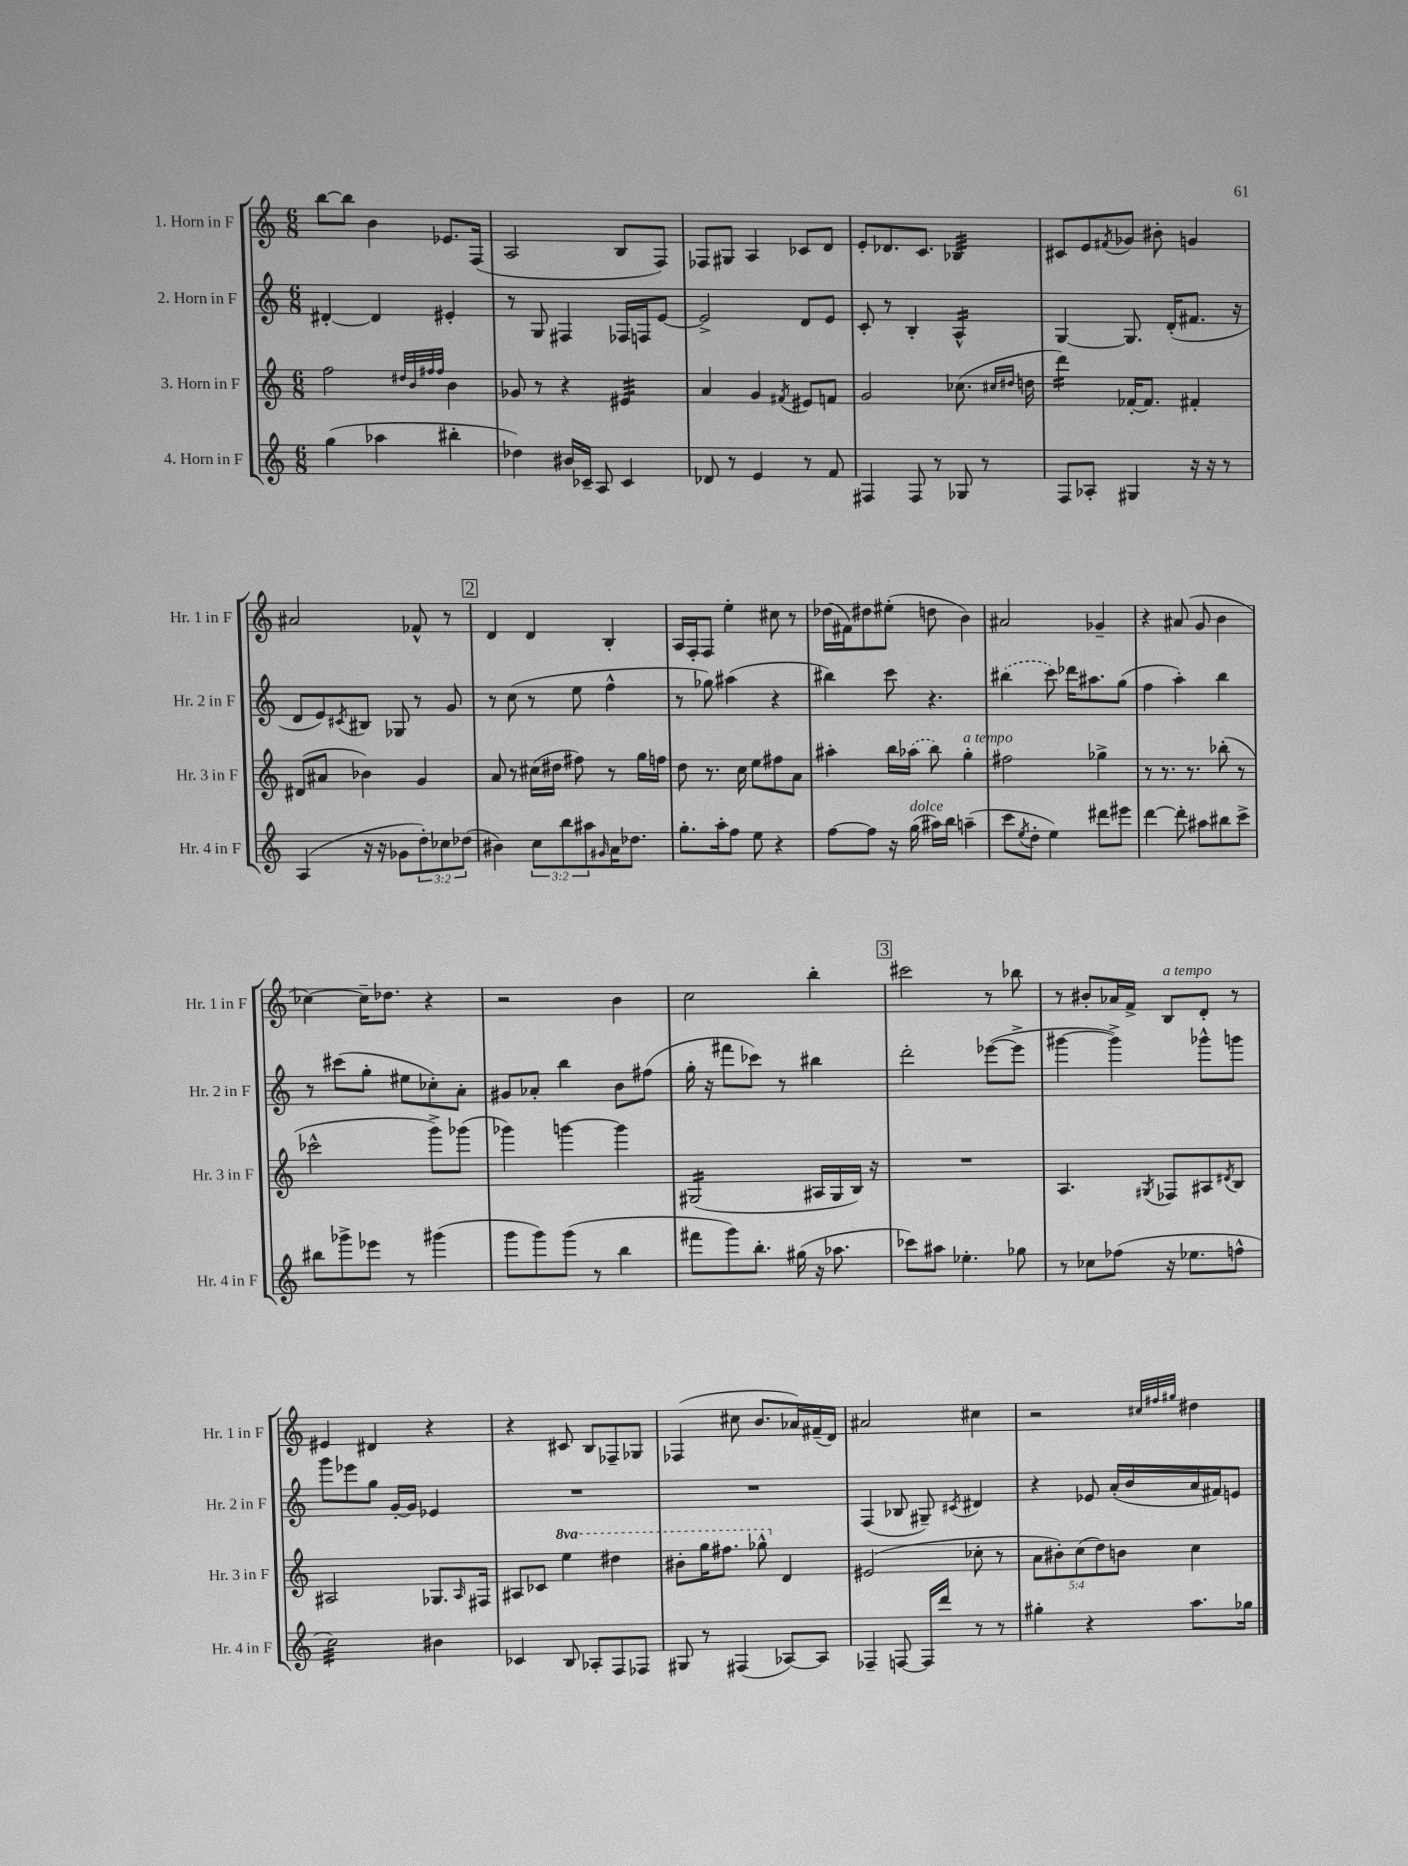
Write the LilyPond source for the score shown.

<<
\new StaffGroup <<
\new Staff = "s0" \with { instrumentName = "1. Horn in F" shortInstrumentName = "Hr. 1 in F" } {
    \clef treble \key c \major \numericTimeSignature \time 6/8
    b''8~ b''8 b'4 ees'8. f16( |
    a2 b8 f8) |
    fes8 gis8 a4 ces'8 d'8 |
    e'8-. des'8. c'8. bes4:32 |
    cis'8 e'8 \acciaccatura { fis'8 } ges'8 bis'8-. g'4 |
    ais'2 fes'8-^ r8 |
    \mark \markup { \box "2" } d'4 d'4 b4-. |
    a16 f16-. f8 e''4-. cis''8 r8 |
    des''16( fis'16) dis''8 eis''8-.( d''8 b'4) |
    ais'2 ges'4-- |
    r4 ais'8( g'8 b'4 |
    ces''4~) ces''16-- des''8. r4 |
    r2 b'4 |
    c''2 b''4-. |
    \mark \markup { \box "3" } cis'''2 r8 bes''8 |
    r8 bis'8-. aes'16 f'16-> b8^\markup { \italic "a tempo" } d'8-. r8 |
    eis'4 dis'4 r4 |
    r4 cis'8 b8 fes8-- ges8 |
    fes4( cis''8 b'8. aes'16) fis'16--( d'16) |
    ais'2 cis''4 |
    r2 \grace { cis''32 fis''32 gis''32 } dis''4 \bar "|." |
}
\new Staff = "s1" \with { instrumentName = "2. Horn in F" shortInstrumentName = "Hr. 2 in F" } {
    \clef treble \key c \major \numericTimeSignature \time 6/8
    dis'4~-. dis'4 eis'4-. |
    r8 g8 fis4 fes16 f16 e'8~ |
    e'2-> d'8 e'8 |
    c'8-. r8 b4-. a4:16-^ |
    g4~ g8. d'16-.( fis'8. r16 |
    d'8 e'8) \acciaccatura { cis'8 } bis8 ges8 r8 g'8 |
    \mark \markup { \box "2" } r8 c''8( r8 e''8 f''4-^ |
    r8 ges''8) ais''4( r4 |
    bis''4) c'''8 r4. |
    \once \slurDashed bis''4( c'''8) des'''16 ais''8. g''8( |
    f''4 a''4-.) b''4 |
    r8 cis'''8( g''8-. eis''8 ces''8-.) a'8-. |
    gis'8 aes'8-. b''4 b'8 fis''8( |
    g''16-. r16 fis'''8 ces'''8) r8 bis''4 |
    \mark \markup { \box "3" } d'''2-. ees'''8~( ees'''8-> |
    gis'''4~ gis'''4->) ges'''8-^ g'''8 |
    g'''8 ees'''8 g''8 g'16~-. g'16 ees'4 |
    R2. |
    R2. |
    f4( bes8 gis8--) \acciaccatura { cis'8 } dis'4 |
    r4 ees'8 a'16-.( b'16 a'16 fis'16) e'8 \bar "|." |
}
\new Staff = "s2" \with { instrumentName = "3. Horn in F" shortInstrumentName = "Hr. 3 in F" } {
    \clef treble \key c \major \numericTimeSignature \time 6/8 \override Staff.TupletNumber.text = #tuplet-number::calc-fraction-text \set Staff.ottavationMarkups = #ottavation-simple-ordinals
    f''2 \grace { dis''32 b'32 fis''32 fis''32 } b'4 |
    ges'8 r8 r4 eis'4:32 |
    a'4 g'4 \acciaccatura { fis'8 } eis'8 f'8 |
    g'2 ces''8.( \grace { cis''16 dis''16 } d''16 |
    d'''4:16) fes'16~-. fes'8. fis'4-. |
    dis'8( ais'8 bes'4) g'4 |
    \mark \markup { \box "2" } a'8 r8 cis''16( dis''16 fis''8) r8 g''16 f''16 |
    d''8 r8. c''16 e''8 fis''8 a'8 |
    ais''4-. b''16 \once \slurDashed aes''16( b''8) g''4-.^\markup { \italic "a tempo" } |
    fis''2 ges''4-> |
    r8 r8. r8. bes''8-.( r8 |
    ces'''2-^ g'''8->) ges'''8( |
    ges'''4) g'''4~ g'''4 |
    gis2:16( ais16 gis16 b16) r16 |
    \mark \markup { \box "3" } R2. |
    a4. \acciaccatura { gis8 } fes8 ais8 \acciaccatura { dis'8 } b8 |
    ais2 ges8. \grace { ais16 } fis16 |
    ais8 ces'8 \ottava #1 e'''4 dis'''4 |
    bis''8-. g'''16 fis'''8. ges'''8-^ \ottava #0 d'4 |
    eis'2( ces''8-. r8 |
    \tuplet 5/4 { a'8 bis'8-.) c''8( d''8) b'8 } c''4 \bar "|." |
}
\new Staff = "s3" \with { instrumentName = "4. Horn in F" shortInstrumentName = "Hr. 4 in F" } {
    \clef treble \key c \major \numericTimeSignature \time 6/8 \override Staff.TupletNumber.text = #tuplet-number::calc-fraction-text
    g''4( aes''4 bis''4-. |
    des''4) bis'16 ces'16-- a8 ces'4 |
    des'8 r8 e'4 r8 f'8 |
    fis4 fis8 r8 ges8 r8 |
    f8 aes8-. gis4 r16 r16 r8 |
    a4( r16 r16 ges'8 \tuplet 3/2 { d''8-.) ces''8 des''8( } |
    \mark \markup { \box "2" } bis'4) \tuplet 3/2 { c''8 b''8 ais''8 } \grace { gis'16 } a'16 des''8. |
    g''8.-. a''16-. f''8 e''8 r4 |
    f''8~ f''8 r16 g''16^\markup { \italic "dolce" }( ais''16) b''16 a''4--( |
    c'''8 \acciaccatura { e''8 } d''8-. e''4) dis'''8 eis'''8 |
    d'''4~ d'''8-. ais''8 bis''8 c'''8-> |
    bis''8 ges'''8-> ees'''8 r8 gis'''4( |
    g'''8 g'''8) g'''8( r8 b''4 |
    fis'''8 g'''8) b''8.-. gis''16( r16 aes''8. |
    \mark \markup { \box "3" } ces'''8) ais''8 ees''4.-. ges''8 |
    r8 ces''8 fes''8( r16 ees''8. f''8-^ |
    c''2:32) bis'4 |
    ces'4 b8 aes8-. f8 fes8 |
    gis8 r8 fis4( aes8~) aes8 |
    fes4-- f8~ f16 d'''16 r8 r8 |
    gis''4-. r4 a''8. ges''16 \bar "|." |
}
>>
>>
\layout { \context { \Score \remove "Bar_number_engraver" } }
